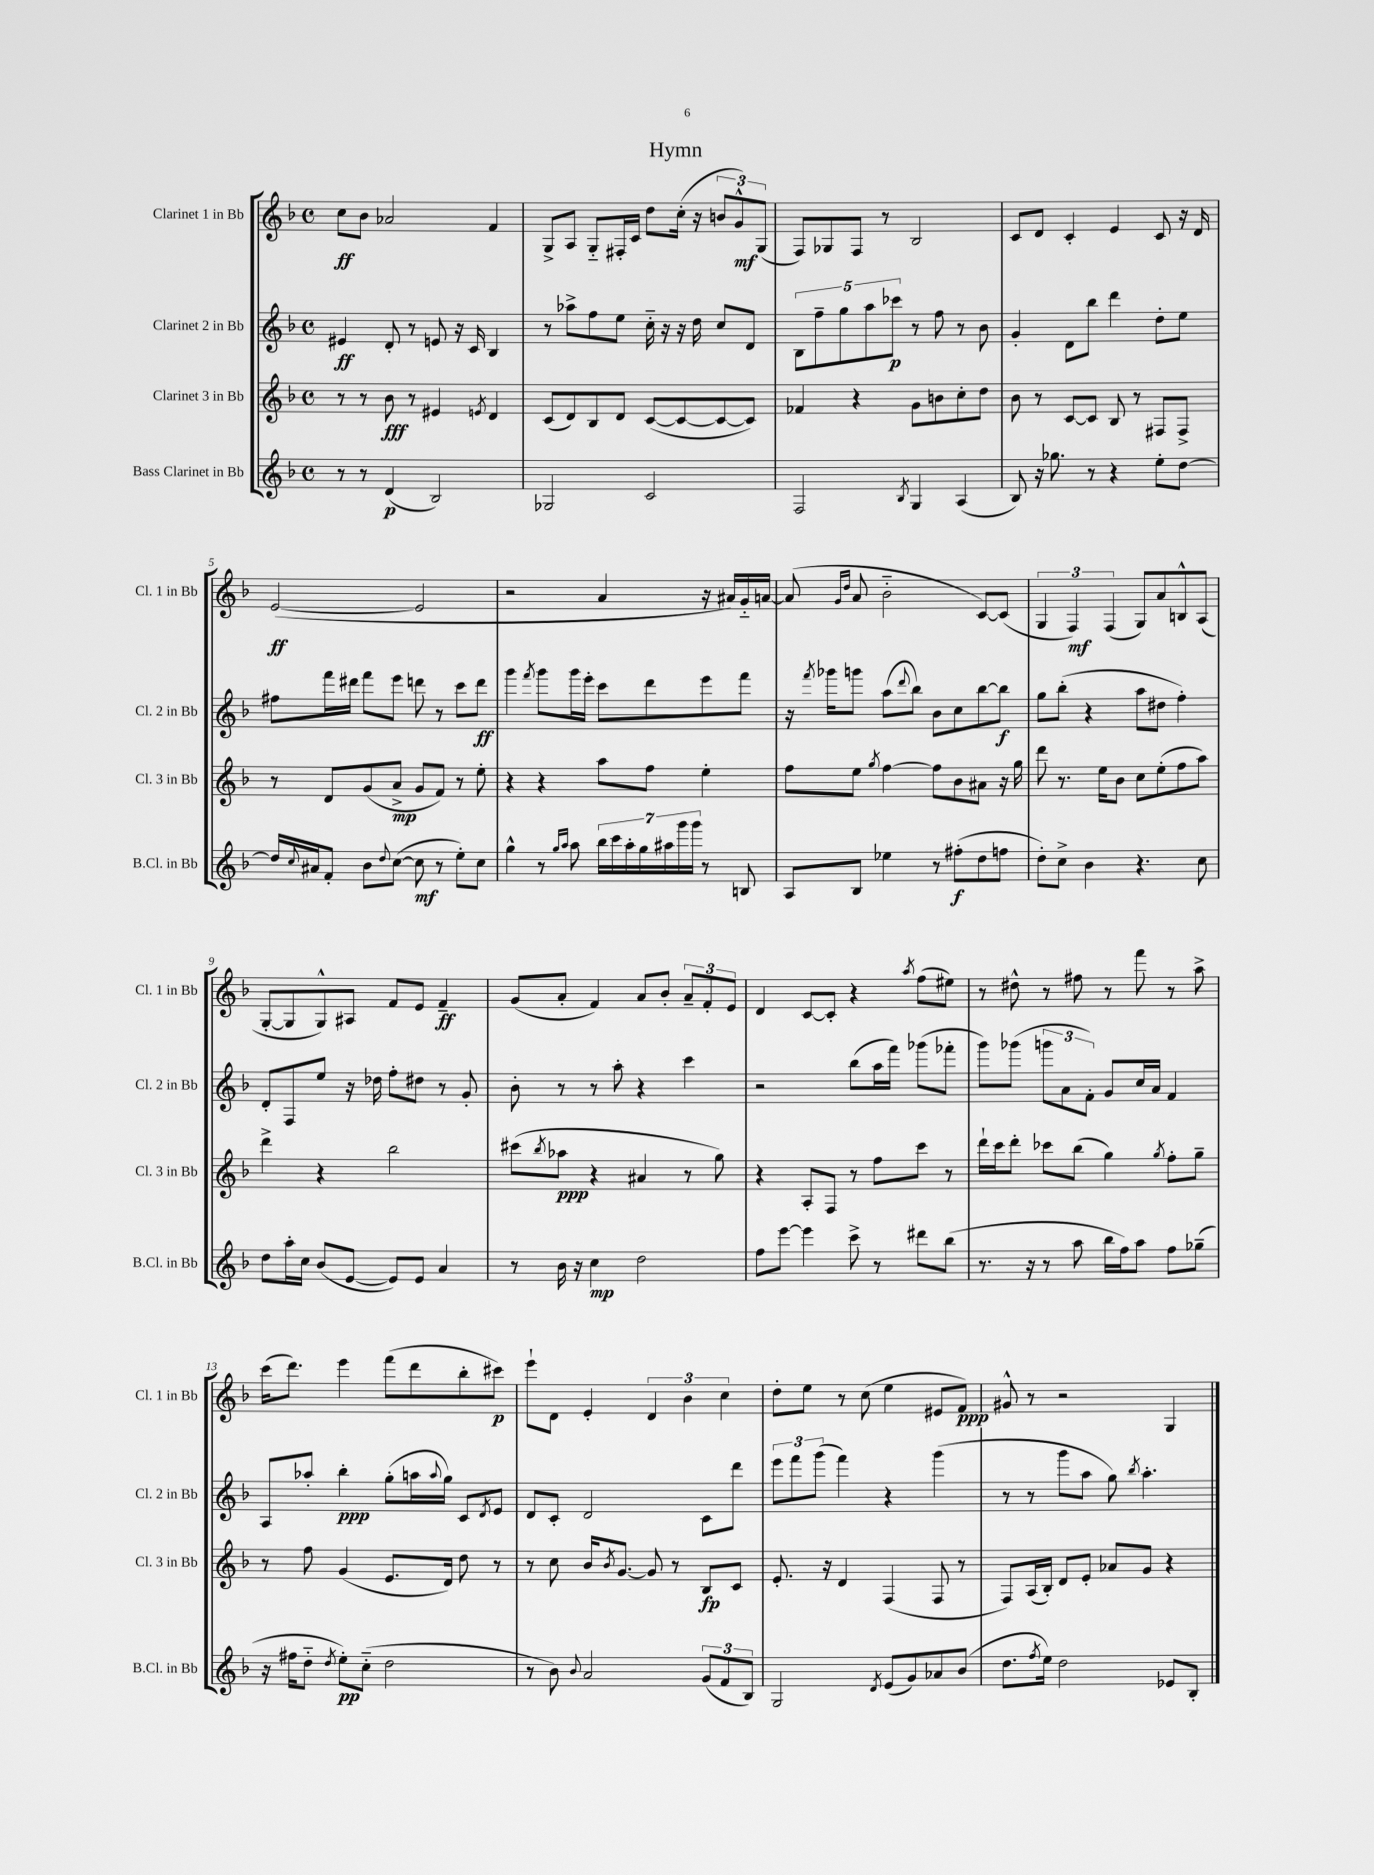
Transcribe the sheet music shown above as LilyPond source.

\header { title = "Hymn" }
<<
\new StaffGroup <<
\new Staff = "s0" \with { instrumentName = "Clarinet 1 in Bb" shortInstrumentName = "Cl. 1 in Bb" } {
    \clef treble \key f \major \defaultTimeSignature \time 4/4
    c''8\ff bes'8 aes'2 f'4 |
    g8-> a8 g8-_ fis16-. c'16 d''8 c''16-.( r16 \tuplet 3/2 { b'8 g'8-^\mf) g8( } |
    f8) ges8 f8 r8 bes2 |
    c'8 d'8 c'4-. e'4 c'8 r16 d'16 |
    e'2~\ff( e'2 |
    r2 a'4 r16 ais'16) g'16-_ a'16~ |
    a'8( \grace { g'16 d''16 } a'8 bes'2-_ c'8~) c'8( |
    \tuplet 3/2 { g4 f4\mf) f4( } g8) a'8 b8-^ a8( |
    g8~-. g8 g8-^) ais8 f'8 e'8 f'4--\ff |
    g'8( a'8-. f'4) a'8 bes'8-. \tuplet 3/2 { a'8-- f'8-. e'8 } |
    d'4 c'8~ c'8-. r4 \acciaccatura { a''8 } f''8( eis''8) |
    r8 dis''8-^ r8 fis''8 r8 f'''8 r8 a''8-> |
    c'''16( d'''8.) e'''4 f'''8( d'''8 bes''8-. cis'''8\p) |
    e'''8-! d'8 e'4-. \tuplet 3/2 { d'4 bes'4 c''4 } |
    d''8-. e''8 r8 c''8( e''4 eis'8 f'8\ppp) |
    gis'8-^ r8 r2 g4 \bar "|." |
}
\new Staff = "s1" \with { instrumentName = "Clarinet 2 in Bb" shortInstrumentName = "Cl. 2 in Bb" } {
    \clef treble \key f \major \defaultTimeSignature \time 4/4
    eis'4\ff d'8-. r8 e'8 r16 c'16 bes4 |
    r8 aes''8-> f''8 e''8 c''16-_ r16 r16 d''16 c''8 d'8 |
    \tuplet 5/4 { bes8 f''8-- g''8 a''8 ces'''8\p } r8 f''8 r8 bes'8 |
    g'4-. d'8 bes''8 d'''4 d''8-. e''8 |
    fis''8 f'''16 dis'''16 f'''8 e'''8 d'''8 r8 c'''8 d'''8\ff |
    g'''4 \acciaccatura { f'''8 } g'''8 g'''16 e'''16-. c'''8 d'''8 e'''8 f'''8 |
    r16 \acciaccatura { f'''8 } ges'''16 g'''8 a''8( \appoggiatura { d'''8 } bes''8) bes'8 c''8 bes''8~ bes''8\f |
    g''8 bes''8-.( r4 a''8 dis''8 f''4-.) |
    d'8-. f8 e''8 r16 des''16 f''8-. dis''8 r8 g'8-. |
    bes'8-. r8 r8 a''8-. r4 c'''4 |
    r2 bes''8( a''16 f'''16) ges'''8( fes'''8-. |
    g'''8) ges'''8( \tuplet 3/2 { g'''8 a'8 f'8-.) } g'8 c''16 a'16 f'4 |
    a8 aes''8-. bes''4-.\ppp g''8-.( a''16 \appoggiatura { a''8 } g''16) c'8 \acciaccatura { d'8 } e'8 |
    d'8 c'8-. d'2 c'8 d'''8 |
    \tuplet 3/2 { e'''8 f'''8 g'''8( } f'''4) r4 g'''4( |
    r8 r8 g'''8 a''8 g''8) \acciaccatura { bes''8 } a''4.-. \bar "|." |
}
\new Staff = "s2" \with { instrumentName = "Clarinet 3 in Bb" shortInstrumentName = "Cl. 3 in Bb" } {
    \clef treble \key f \major \defaultTimeSignature \time 4/4
    r8 r8 bes'8\fff r8 eis'4 \acciaccatura { e'8 } d'4 |
    c'8( d'8) bes8 d'8 c'8~( c'8~ c'8~ c'8) |
    fes'4 r4 g'8 b'8 c''8-. d''8 |
    bes'8 r8 c'8~ c'8 bes8 r8 fis8 fis8-> |
    r8 d'8 g'8( a'8->\mp g'8 f'8) r8 e''8-. |
    r4 r4 a''8 f''8 e''4-. |
    f''8 e''8 \acciaccatura { g''8 } f''4~ f''8 bes'8 ais'8 r16 g''16 |
    d'''8 r8. e''16 bes'8 c''8 e''8-.( f''8 a''8) |
    d'''4-> r4 bes''2 |
    cis'''8( \acciaccatura { bes''8 } aes''8\ppp r4 ais'4 r8 g''8) |
    r4 a8-. f8 r8 f''8 c'''8 r8 |
    d'''16-! c'''16 d'''8-. ces'''8 bes''8( g''4) \acciaccatura { g''8 } f''8-. g''8-- |
    r8 f''8 g'4( e'8. d'16) d''8 r8 |
    r8 c''8 bes'16 \acciaccatura { bes'8 } g'8.~ g'8 r8 bes8\fp c'8 |
    e'8.-. r16 d'4 f4( f8 r8 |
    f8) a16( bes16-.) d'8 e'8-. aes'8 g'8 r4 \bar "|." |
}
\new Staff = "s3" \with { instrumentName = "Bass Clarinet in Bb" shortInstrumentName = "B.Cl. in Bb" } {
    \clef treble \key f \major \defaultTimeSignature \time 4/4
    r8 r8 d'4\p( bes2) |
    ges2 c'2 |
    f2 \acciaccatura { bes8 } g4 a4( |
    bes8) r16 ges''8. r8 r4 e''8-. d''8~ |
    d''16 \appoggiatura { c''8 } ais'16 f'8-. bes'8 \appoggiatura { d''8 } c''8~( c''8\mf r8 e''8-.) c''8 |
    g''4-^ r8 \grace { g''16 a''16 } a''8 \tuplet 7/4 { bes''16 c'''16 a''16-. g''16 ais''16 g'''16 g'''16 } r8 b8 |
    a8 bes8 ees''4 r8 fis''8-.\f( d''8 f''8 |
    d''8-.) c''8-> bes'4 r4. c''8 |
    d''8 a''16-. c''16 bes'8( e'8~ e'8) e'8 a'4 |
    r8 bes'16 r16 c''4\mp d''2 |
    f''8 e'''8~ e'''4 c'''8-> r8 dis'''8 bes''8( |
    r8. r16 r8 a''8 bes''16 f''16) a''8 f''8 ges''8--( |
    r16 fis''16 d''8-_ \acciaccatura { d''8 } e''8-.\pp) c''8-_( d''2 |
    r8 bes'8) \appoggiatura { bes'8 } a'2 \tuplet 3/2 { g'8( f'8 bes8) } |
    g2 \acciaccatura { d'8 } e'8( g'8) aes'8 bes'8( |
    d''8. \acciaccatura { f''8 } e''16) d''2 ees'8 bes8-. \bar "|." |
}
>>
>>
